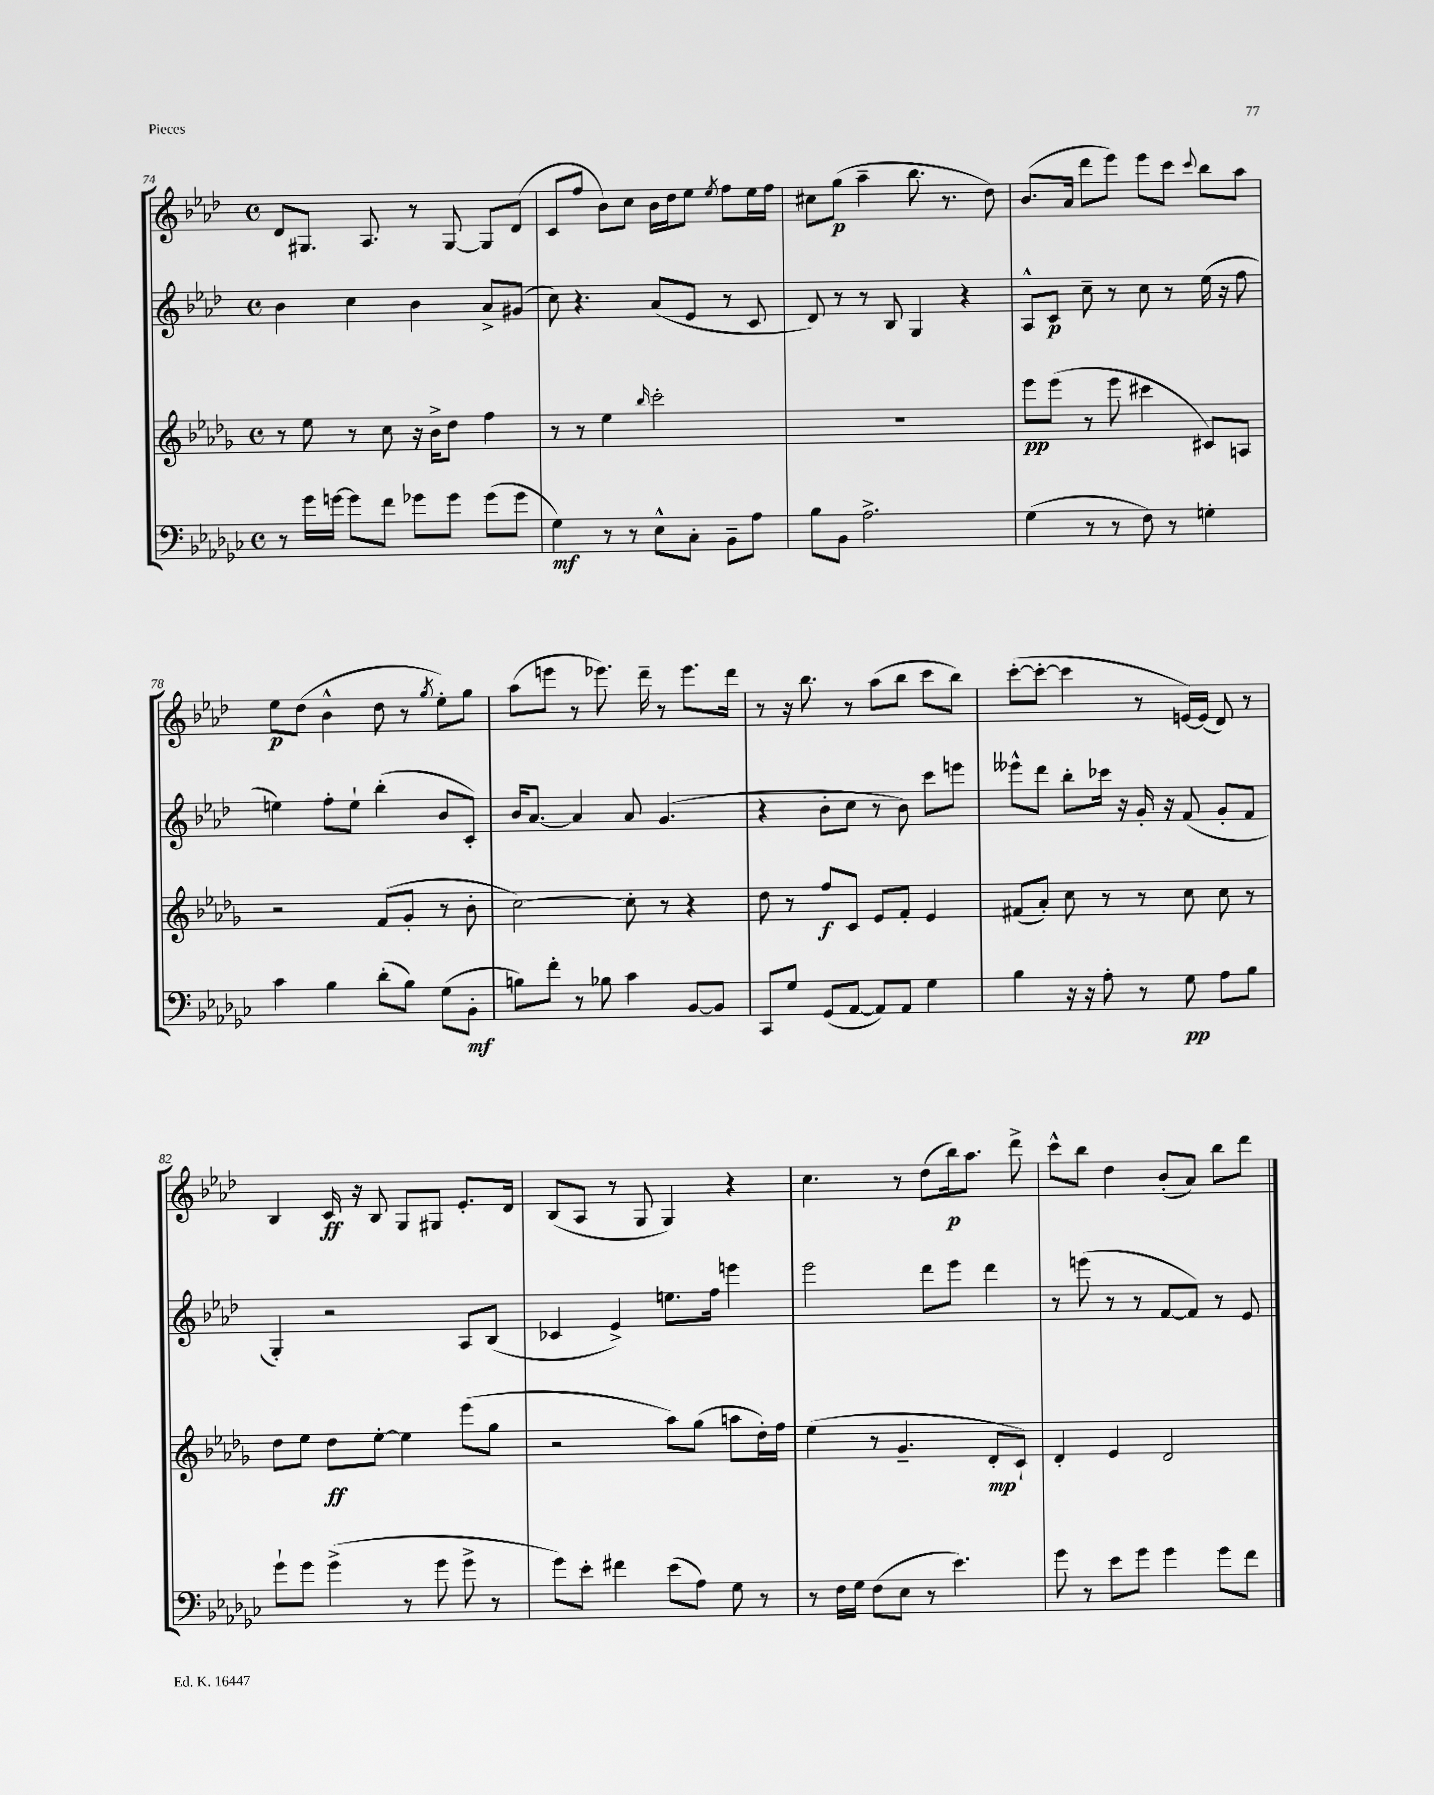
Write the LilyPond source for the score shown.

<<
\new StaffGroup <<
\new Staff = "s0" {
    \clef treble \key aes \major \defaultTimeSignature \time 4/4
    \autoBeamOff des'8[ gis8.] aes8. r8 gis8~ gis8[ des'8]( |
    c'8[ f''8] bes'8[) c''8] bes'16[ des''16 ees''8] \acciaccatura { ees''8 } f''8[ ees''16 f''16] |
    cis''8[ g''8]\p( aes''4-- bes''8. r8. des''8) |
    bes'8.[( aes'16] des'''8[ ees'''8]) ees'''8[ c'''8] \appoggiatura { c'''8 } bes''8[ aes''8] |
    ees''8[\p des''8]( bes'4-^ des''8 r8 \acciaccatura { g''8 } ees''8[-.) g''8] |
    aes''8[( e'''8] r8 ees'''8.) des'''16-- r8 ees'''8.[ des'''16] |
    r8 r16 bes''8. r8 aes''8[( bes''8] c'''8[ bes''8]) |
    c'''8[~-.( c'''8]~-. c'''4 r8 e'16[~) e'16]( des'8) r8 |
    bes4 c'16\ff r16 bes8 g8[ gis8] ees'8.[-. des'16] |
    bes8[( aes8] r8 g8 g4) r4 |
    c''4. r8 des''8[( bes''16\p) aes''8.] des'''8-> |
    c'''8[-^ bes''8] des''4 bes'8[-.( aes'8]) bes''8[ des'''8] \bar "|." |
}
\new Staff = "s1" {
    \clef treble \key aes \major \defaultTimeSignature \time 4/4
    \autoBeamOff bes'4 c''4 bes'4 aes'8[-> gis'8]( |
    c''8) r4. aes'8[( ees'8] r8 c'8 |
    des'8) r8 r8 bes8 g4 r4 |
    aes8[-^ c'8]\p c''8-- r8 c''8 r8 ees''16( r16 f''8 |
    e''4) f''8[-. e''8]-! bes''4-.( bes'8[ c'8]-.) |
    bes'16[ aes'8.]~ aes'4 aes'8 g'4.( |
    r4 bes'8[-. c''8] r8 bes'8) c'''8[ e'''8] |
    eeses'''8[-^ des'''8] bes''8[-. ces'''16] r16 g'16-. r16 f'8( g'8[-. f'8] |
    g4-.) r2 aes8[ bes8]( |
    ces'4 ees'4->) e''8.[ f''16] e'''4 |
    ees'''2 des'''8[ ees'''8] des'''4 |
    r8 e'''8( r8 r8 f'8[~ f'8]) r8 ees'8 \bar "|." |
}
\new Staff = "s2" {
    \clef treble \key des \major \defaultTimeSignature \time 4/4
    \autoBeamOff r8 ees''8 r8 c''8 r16 bes'16[-> des''8] f''4 |
    r8 r8 ees''4 \grace { bes''16 } c'''2-. |
    R1 |
    ees'''8[\pp ees'''8]( r8 ees'''8 cis'''4 cis'8[) a8] |
    r2 f'8[( ges'8]-. r8 bes'8-. |
    c''2~) c''8-. r8 r4 |
    des''8 r8 f''8[\f c'8] ees'8[ f'8]-. ees'4 |
    fis'8[( aes'8]-.) c''8 r8 r8 c''8 c''8 r8 |
    des''8[ ees''8] des''8[\ff ees''8]~-. ees''4 ees'''8[( ges''8] |
    r2 aes''8[) ges''8]( a''8[ des''16-.) f''16] |
    ees''4( r8 ges'4.-- des'8[-.\mp c'8]-!) |
    des'4-. ees'4 des'2 \bar "|." |
}
\new Staff = "s3" {
    \clef bass \key ges \major \defaultTimeSignature \time 4/4
    \autoBeamOff r8 ges'16[ g'16]~ g'8[ f'8] ges'8[ ges'8] ges'8[( ges'8] |
    ges4\mf) r8 r8 ees8[-^ ces8]-. bes,8[-- aes8] |
    bes8[ bes,8] aes2.-> |
    ges4( r8 r8 f8) r8 g4-. |
    ces'4 bes4 des'8[-.( bes8]) ges8[( bes,8]-.\mf |
    b8[) f'8]-. r8 bes8 ces'4 bes,8[~ bes,8] |
    ces,8[ ges8] ges,8[( aes,8]~ aes,8[) aes,8] ges4 |
    bes4 r16 r16 aes8-. r8 ges8\pp aes8[ bes8] |
    ges'8[-! ges'8] ges'4->( r8 ges'8 ges'8-> r8 |
    ges'8[) ees'8]-. fis'4 ees'8[( aes8]) ges8 r8 |
    r8 f16[ ges16] f8[( ees8] r8 ees'4.) |
    ges'8 r8 ees'8[ ges'8] ges'4 ges'8[ f'8] \bar "|." |
}
>>
>>
\layout { \context { \Score currentBarNumber = #74 } }
